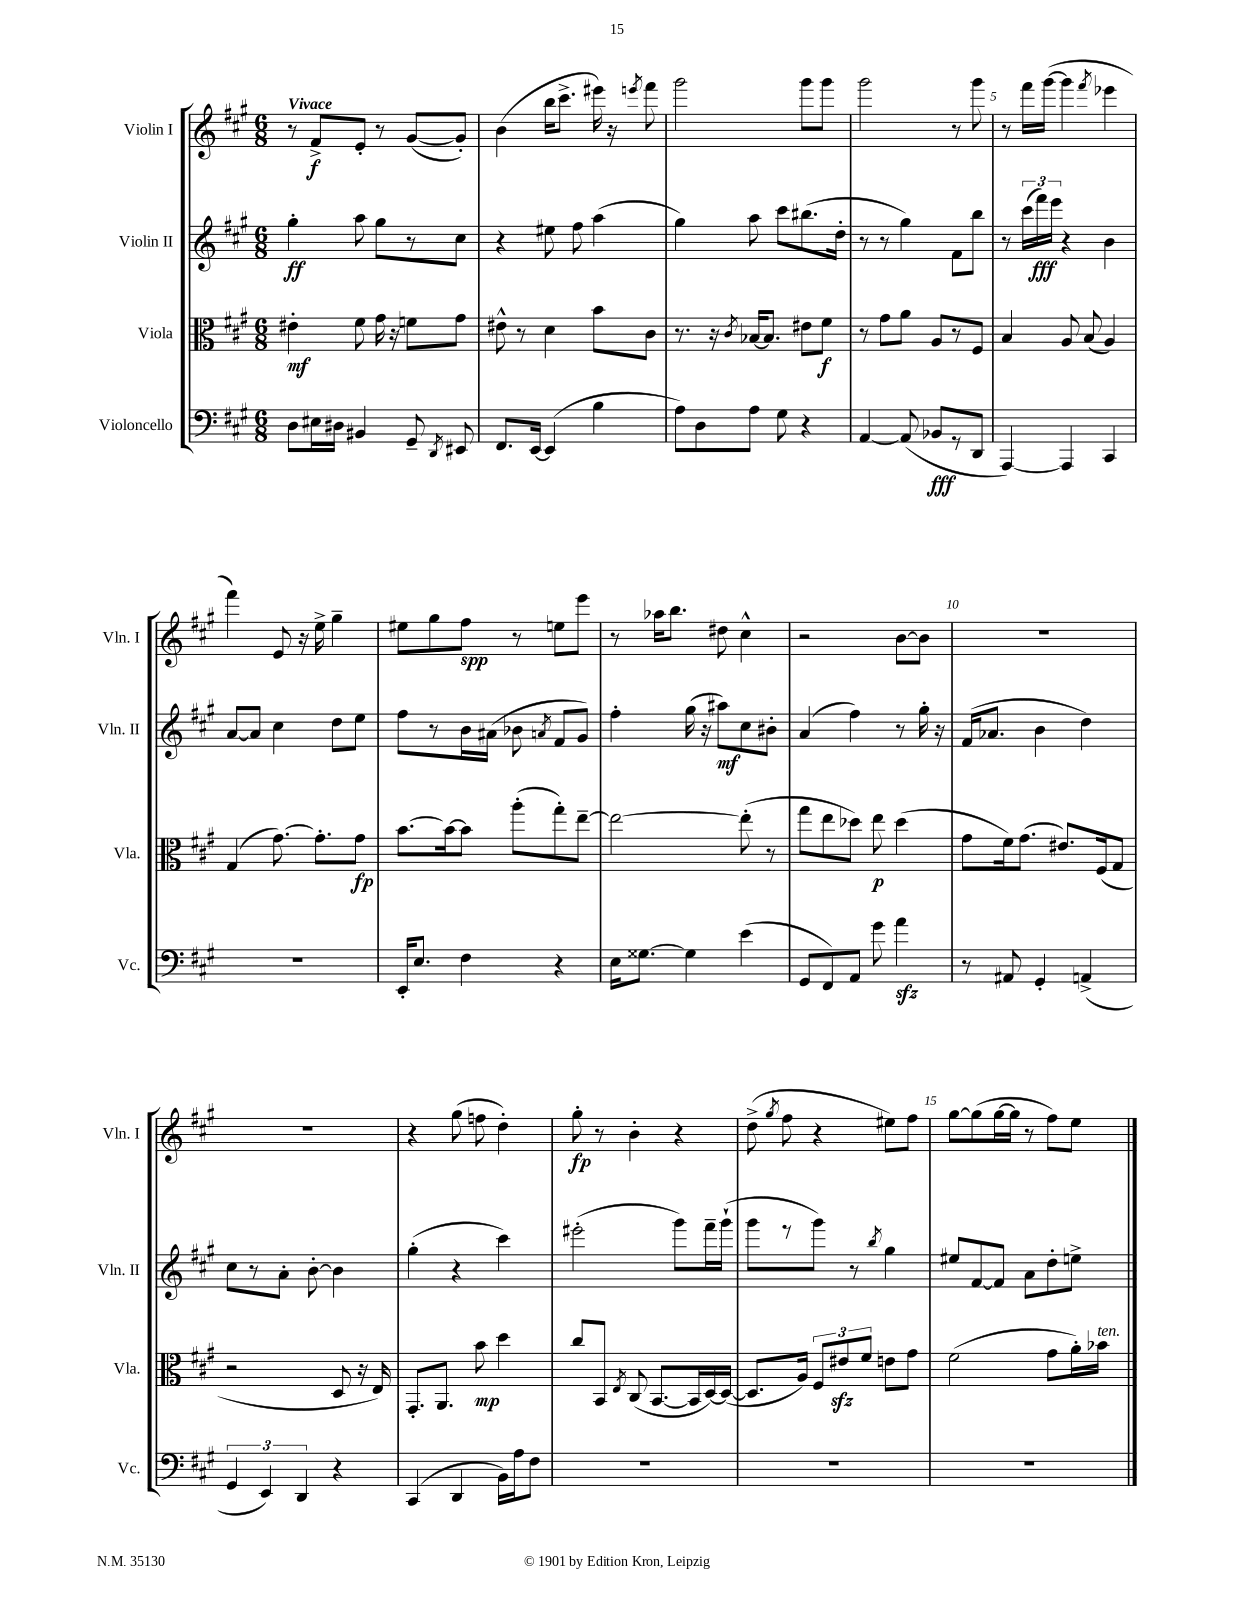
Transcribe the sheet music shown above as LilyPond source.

<<
\new StaffGroup <<
\new Staff = "s0" \with { instrumentName = "Violin I" shortInstrumentName = "Vln. I" } {
    \clef treble \key a \major \numericTimeSignature \time 6/8 \tempo "Vivace"
    \autoBeamOff r8 fis'8[->\f e'8]-. r8 gis'8[~( gis'8]-.) |
    b'4( b''16[ cis'''8.]-> eis'''16) r16 \acciaccatura { e'''8 } fis'''8 |
    gis'''2 gis'''8[ gis'''8] |
    gis'''2 r8 gis'''8 |
    r8 fis'''16[ gis'''16]~( gis'''4 \acciaccatura { fis'''8 } ees'''4 |
    fis'''4) e'8 r16 e''16-> gis''4-- |
    eis''8[ gis''8 fis''8]\spp r8 e''8[ e'''8] |
    r8 aes''16[ b''8.] dis''8 cis''4-^ |
    r2 b'8[~ b'8] |
    R2. |
    R2. |
    r4 gis''8( f''8 d''4-.) |
    gis''8-.\fp r8 b'4-. r4 |
    d''8->( \acciaccatura { gis''8 } fis''8 r4 eis''8[) fis''8] |
    gis''8[~ gis''8( gis''16~ gis''16] r8 fis''8[) e''8] \bar "|." |
}
\new Staff = "s1" \with { instrumentName = "Violin II" shortInstrumentName = "Vln. II" } {
    \clef treble \key a \major \numericTimeSignature \time 6/8
    \autoBeamOff gis''4-.\ff a''8 gis''8[ r8 cis''8] |
    r4 eis''8 fis''8 a''4( |
    gis''4) a''8 cis'''8[ bis''8.( d''16]-. |
    r8 r8 gis''4) fis'8[ b''8] |
    r8 \tuplet 3/2 { cis'''16[( fis'''16\fff) e'''16] } r4 b'4 |
    a'8[~ a'8] cis''4 d''8[ e''8] |
    fis''8[ r8 b'16 ais'16]( bes'8 \acciaccatura { a'8 } fis'8[ gis'8]) |
    fis''4-. gis''16( r16 ais''8[\mf) cis''8 bis'8]-. |
    a'4( fis''4) r8 gis''16-. r16 |
    fis'16[( aes'8.] b'4 d''4) |
    cis''8[ r8 a'8]-. b'8~-. b'4 |
    gis''4-.( r4 cis'''4) |
    eis'''2-.( gis'''8[) fis'''16-- gis'''16]-!( |
    gis'''8[ r8 gis'''8]) r8 \acciaccatura { b''8 } gis''4 |
    eis''8[ fis'8~ fis'8] a'8[ d''8-. e''8]-> \bar "|." |
}
\new Staff = "s2" \with { instrumentName = "Viola" shortInstrumentName = "Vla." } {
    \clef alto \key a \major \numericTimeSignature \time 6/8
    \autoBeamOff eis'4-.\mf fis'8 gis'16 r16 f'8[ gis'8] |
    eis'8-^ r8 d'4 b'8[ cis'8] |
    r8. r16 \acciaccatura { cis'8 } bes16[~ bes8.] eis'8[ fis'8]\f |
    r8 gis'8[ a'8] a8[ r8 fis8] |
    b4 a8 b8( a4) |
    gis4( gis'8.~) gis'8.[-. gis'8]\fp |
    b'8.[~ b'16~ b'8] a''8[-.( gis''8-.) e''8]~-- |
    e''2~ e''8-.( r8 |
    gis''8[ e''8 des''8]) e''8\p des''4( |
    gis'8[ fis'16) gis'8.]( eis'8.[) fis16( gis8] |
    r2 d8 r16 e16) |
    gis,8.[-. a,8.] b'8\mp d''4 |
    cis''8[ b,8] \acciaccatura { e8 } cis8( b,8.[~ b,16 d16~) d16]~( |
    d8.[ a16]) \tuplet 3/2 { fis8[ eis'8\sfz fis'8] } e'8[ gis'8] |
    fis'2( gis'8[ a'16-.) bes'16]^\markup { \italic "ten." } \bar "|." |
}
\new Staff = "s3" \with { instrumentName = "Violoncello" shortInstrumentName = "Vc." } {
    \clef bass \key a \major \numericTimeSignature \time 6/8
    \autoBeamOff d8[ eis16 dis16] bis,4 gis,8-- \acciaccatura { d,8 } eis,8 |
    fis,8.[ e,16]~ e,4( b4 |
    a8[) d8 a8] gis8 r4 |
    a,4~ a,8( bes,8[\fff r8 d,8] |
    a,,4~) a,,4 cis,4 |
    R2. |
    e,16[-. e8.] fis4 r4 |
    e16[ gisis8.]~ gisis4 e'4( |
    gis,8[ fis,8) a,8] gis'8 a'4\sfz |
    r8 ais,8 gis,4-. a,4->( |
    \tuplet 3/2 { gis,4 e,4) d,4 } r4 |
    cis,4( d,4 b,16[) a16 fis8] |
    R2. |
    R2. |
    R2. \bar "|." |
}
>>
>>
\layout { \context { \Score \override BarNumber.break-visibility = ##(#f #t #t) barNumberVisibility = #(every-nth-bar-number-visible 5) } }
